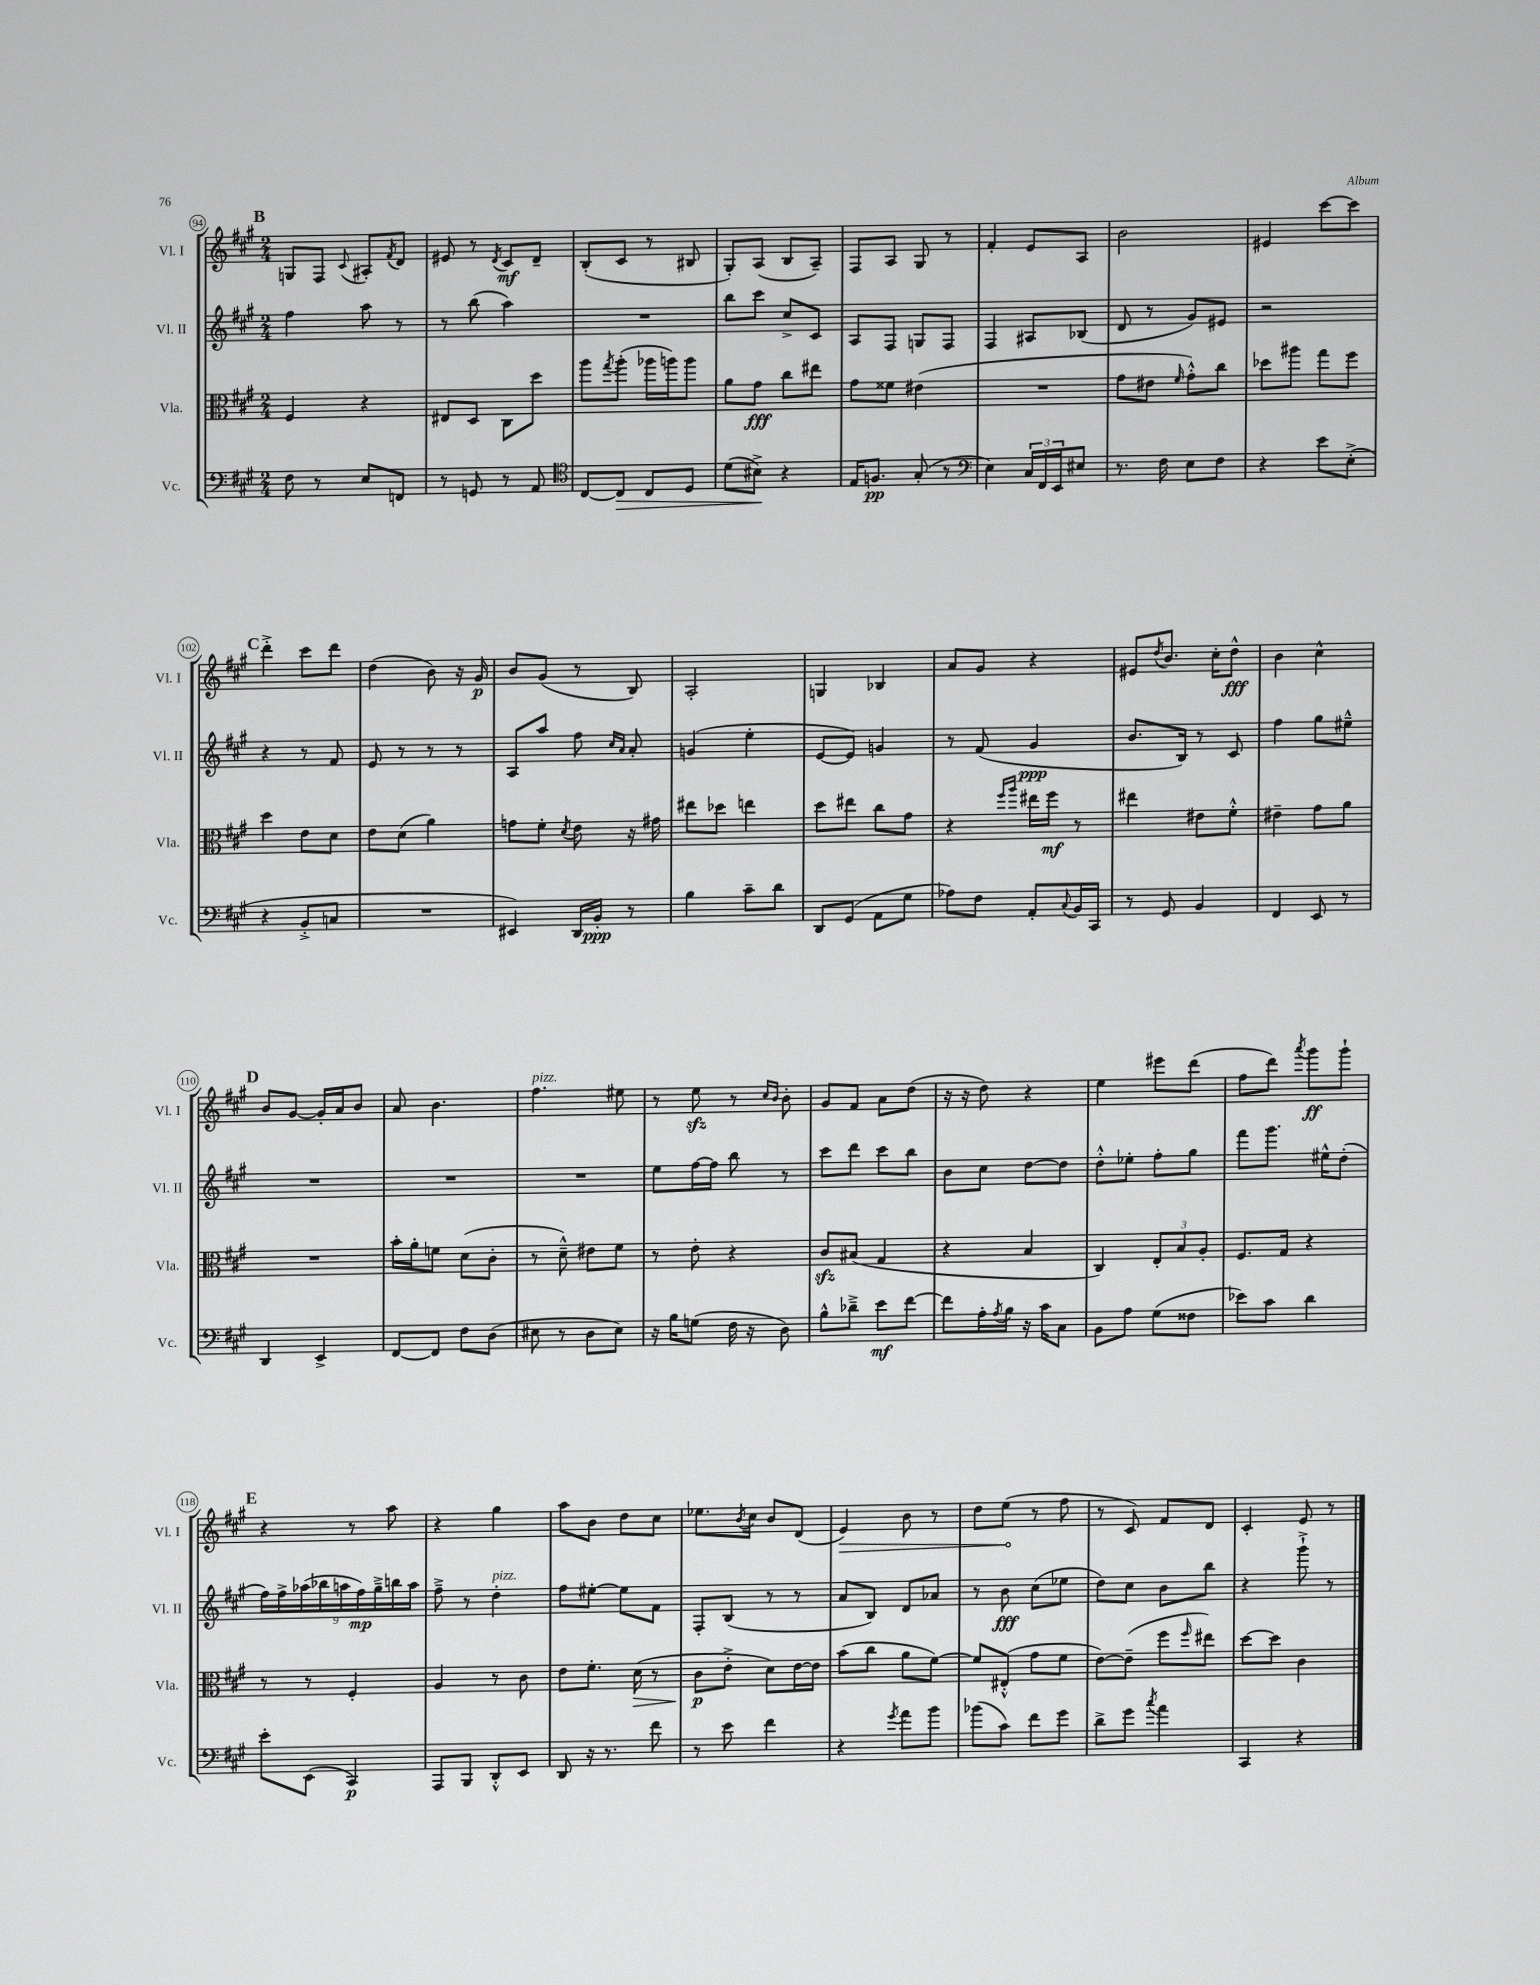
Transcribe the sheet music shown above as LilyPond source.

<<
\new StaffGroup <<
\new Staff = "s0" \with { instrumentName = "Vl. I" shortInstrumentName = "Vl. I" } {
    \clef treble \key a \major \numericTimeSignature \time 2/4
    \mark \markup { \bold "B" } g8 fis8 \appoggiatura { cis'8 } ais8-. \acciaccatura { fis'8 } d'8 |
    eis'8 r8 \acciaccatura { d'8 } cis'8\mf d'8-- |
    b8-.( cis'8 r8 bis8 |
    gis8-.) a8( b8 a8--) |
    fis8 a8 gis8 r8 |
    fis'4-. e'8 a8 |
    b'2 |
    eis'4 cis'''8~ cis'''8 |
    \mark \markup { \bold "C" } d'''4-.-> cis'''8 d'''8 |
    d''4( b'8) r16 gis'16\p |
    b'8 gis'8( r8 b8) |
    a2-. |
    g4 bes4 |
    a'8 gis'8 r4 |
    eis'8 \acciaccatura { d''8 } b'8. cis''16-. d''8-^\fff |
    b'4 cis''4-^ |
    \mark \markup { \bold "D" } b'8 gis'8~ gis'16-. a'16 b'8 |
    a'8 b'4. |
    fis''4.^\markup { \italic "pizz." } eis''8 |
    r8 e''8\sfz r8 \grace { cis''16 b'16 } b'8-. |
    gis'8 fis'8 a'8 d''8( |
    r16 r16 d''8) r4 |
    e''4 eis'''8 d'''8( |
    fis''8 d'''8) \acciaccatura { a'''8 } gis'''8\ff gis'''8-! |
    \mark \markup { \bold "E" } r4 r8 a''8 |
    r4 gis''4 |
    a''8 b'8 d''8 cis''8 |
    ees''8. \acciaccatura { b'8 } cis''16 b'8 d'8( |
    \once \override Hairpin.circled-tip = ##t e'4\>) b'8 r8 |
    d''8 e''8\!( r8 fis''8 |
    r8 cis'8) fis'8 d'8 |
    cis'4-. e'8 r8 \bar "|." |
}
\new Staff = "s1" \with { instrumentName = "Vl. II" shortInstrumentName = "Vl. II" } {
    \clef treble \key a \major \numericTimeSignature \time 2/4
    \mark \markup { \bold "B" } fis''4 a''8 r8 |
    r8 b''8( a''4) |
    R2 |
    b''8 cis'''8 cis''8-> cis'8 |
    a8 fis8 g8 fis8 |
    fis4 ais8 bes8( |
    d'8 r8 gis'8) eis'8 |
    r2 |
    \mark \markup { \bold "C" } r4 r8 fis'8 |
    e'8 r8 r8 r8 |
    a8 a''8 fis''8 \grace { cis''16 a'16 } a'8-. |
    g'4( e''4-. |
    e'8~ e'8) g'4 |
    r8 fis'8( gis'4\ppp |
    b'8. b16) r8 cis'8 |
    fis''4 gis''8 eis''8---^ |
    \mark \markup { \bold "D" } R2 |
    R2 |
    R2 |
    e''8 fis''16~ fis''16 b''8 r8 |
    cis'''8 d'''8 cis'''8 b''8 |
    b'8 cis''8 d''8~ d''8 |
    d''8-.-^ ees''8-. fis''8-. gis''8 |
    fis'''8 gis'''8. eis''16-^ d''8-.( |
    \mark \markup { \bold "E" } \tuplet 9/8 { fis''16) fis''16-> aes''16( bes''16 a''16 fis''16\mp) gis''16---> b''16 a''16 } |
    fis''8---> r8 d''4-.^\markup { \italic "pizz." } |
    fis''8 eis''8~-. eis''8 fis'8 |
    fis8-. b8( r8 r8 |
    a'8 b8) d'8 aes'8 |
    r8 b'8\fff cis''8( ees''8 |
    d''8) cis''8 b'8 b''8 |
    r4 gis'''8-!-> r8 \bar "|." |
}
\new Staff = "s2" \with { instrumentName = "Vla." shortInstrumentName = "Vla." } {
    \clef alto \key a \major \numericTimeSignature \time 2/4
    \mark \markup { \bold "B" } fis4 r4 |
    eis8 d8 cis8 d''8 |
    a''8 \acciaccatura { gis''8 } a''8-.( aes''16 a''16) a''8 |
    a'8 gis'8\fff cis''8 eis''8 |
    gis'8 fisis'8 eis'4( |
    R2 |
    gis'8 eis'8 \grace { fis'16 } gis'8-.-^) cis''8 |
    des''8 ais''8 gis''8 fis''8 |
    \mark \markup { \bold "C" } d''4 e'8 d'8 |
    e'8 d'8( a'4) |
    g'8 fis'8-. \acciaccatura { d'8 } e'8 r16 gis'16 |
    eis''8 des''8 e''4 |
    d''8 eis''8 cis''8 gis'8 |
    r4 \grace { fis''16 a''16 } eis''16 fis''16\mf r8 |
    eis''4 eis'8 fis'8-.-^ |
    eis'4-- gis'8 a'8 |
    \mark \markup { \bold "D" } R2 |
    b'16-. a'16-. f'8 d'8( cis'8-. |
    r8 d'8---^) eis'8 fis'8 |
    r8 e'8-. r4 |
    cis'8\sfz bis8( gis4 |
    r4 b4 |
    cis4) \tuplet 3/2 { e8-. b8 a8-. } |
    fis8. gis16 r4 |
    \mark \markup { \bold "E" } r8 r8 fis4-. |
    a4 r8 cis'8 |
    e'8 fis'8.-. d'16\>( r8 |
    cis'8\p\! e'8-.-> d'8) e'16~ e'16 |
    b'8( cis''8 a'8 fis'8~) |
    fis'8 eis8-.-^( gis'8 fis'8 |
    e'8~) e'8--( fis''8 \grace { fis''16 } eis''8) |
    d''8~ d''8 cis'4 \bar "|." |
}
\new Staff = "s3" \with { instrumentName = "Vc." shortInstrumentName = "Vc." } {
    \clef bass \key a \major \numericTimeSignature \time 2/4
    \mark \markup { \bold "B" } fis8 r8 e8 f,8 |
    r8 g,8 r8 a,8 |
    \clef tenor cis8~ cis8\> cis8 d8 |
    d'8( bis8->\!) r4 |
    e16 f8.\pp gis8-.( r8 |
    \clef bass e4) \tuplet 3/2 { cis16 fis,16 e,16 } eis8 |
    r8. fis16 e8 fis8 |
    r4 e'8 e8-.->( |
    \mark \markup { \bold "C" } r4 b,8-.-> c8 |
    R2 |
    eis,4) d,16 b,16-.\ppp r8 |
    b4 cis'8-- d'8 |
    d,8 gis,8( a,8 gis8 |
    aes8) fis8 a,8-. \appoggiatura { cis8 } b,16 cis,16 |
    r8 gis,8 b,4 |
    fis,4 e,8 r8 |
    \mark \markup { \bold "D" } d,4 e,4-> |
    fis,8~ fis,8 fis8 d8( |
    eis8 r8 d8 eis8) |
    r16 b16 g8( fis16 r16 d8) |
    b8-^ des'8---> e'8\mf fis'8~ |
    fis'8 a16-. \acciaccatura { a8 } b16 r16 cis'16 cis8 |
    b,8 a8 gis8( fisis8 |
    ees'8) cis'8 d'4 |
    \mark \markup { \bold "E" } e'8-. e,8( cis,4\p) |
    a,,8 b,,8 d,8-.-^ e,8 |
    d,8 r16 r8. fis'8 |
    r8 e'8 fis'4 |
    r4 \acciaccatura { gis'8 } a'8 b'8 |
    bes'8( cis'8) fis'8 gis'8 |
    d'8-> gis'8 \acciaccatura { cis''8 } a'4 |
    cis,4 r4 \bar "|." |
}
>>
>>
\layout { \context { \Score currentBarNumber = #94 \override BarNumber.stencil = #(make-stencil-circler 0.1 0.3 ly:text-interface::print) } }
